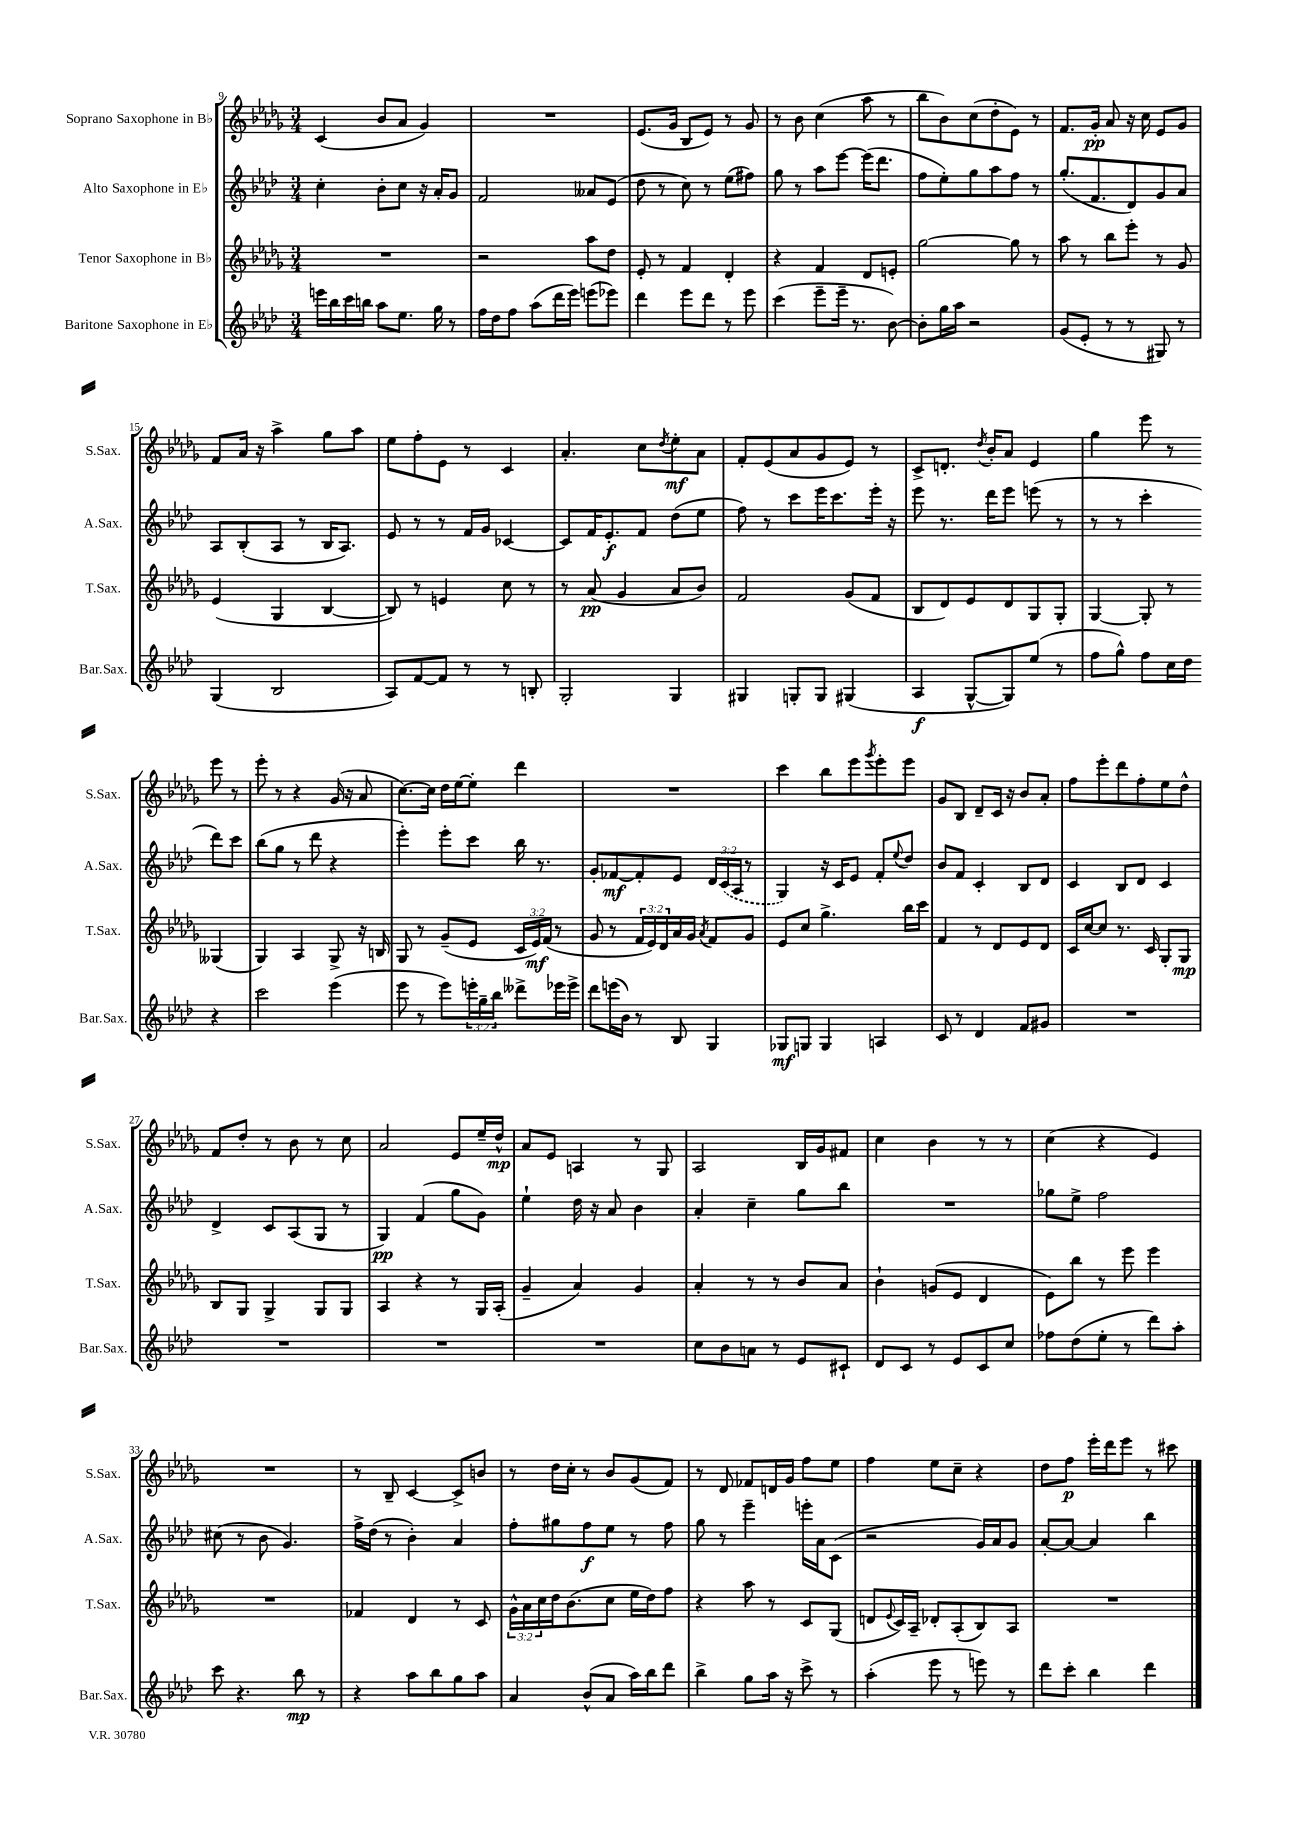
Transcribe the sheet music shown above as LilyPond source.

<<
\new StaffGroup <<
\new Staff = "s0" \with { instrumentName = "Soprano Saxophone in Bb" shortInstrumentName = "S.Sax." } {
    \clef treble \key des \major \numericTimeSignature \time 3/4
    c'4( bes'8 aes'8 ges'4) |
    R2. |
    ees'8.( ges'16 bes8 ees'8) r8 ges'8 |
    r8 bes'8 c''4( aes''8 r8 |
    bes''8 bes'8) c''8( des''8-. ees'8) r8 |
    f'8. ges'16-.\pp aes'8 r16 c''16 ees'8 ges'8 |
    f'8 aes'16 r16 aes''4-> ges''8 aes''8 |
    ees''8 f''8-. ees'8 r8 c'4 |
    aes'4.-. c''8 \acciaccatura { des''8 } ees''8-.\mf aes'8 |
    f'8-. ees'8( aes'8 ges'8 ees'8) r8 |
    c'8-> d'8.-. \acciaccatura { des''8 } bes'16-. aes'8 ees'4 |
    ges''4 ees'''8 r8 ees'''8 r8 |
    ees'''8-. r8 r4 ges'16( r16 aes'8 |
    c''8.~) c''16 des''16 ees''16~ ees''8-. des'''4 |
    R2. |
    c'''4 bes''8 ees'''8 \acciaccatura { ges'''8 } ees'''8-. ees'''8 |
    ges'8 bes8 des'8-- c'16 r16 bes'8 aes'8-. |
    f''8 ees'''8-. des'''8 f''8-. ees''8 des''8-^ |
    f'8 des''8-. r8 bes'8 r8 c''8 |
    aes'2 ees'8 ees''16-- des''16-^\mp |
    aes'8 ees'8 a4 r8 ges8 |
    aes2 bes16 ges'16 fis'8 |
    c''4 bes'4 r8 r8 |
    c''4( r4 ees'4) |
    R2. |
    r8 bes8-- c'4~ c'8-> b'8 |
    r8 des''16 c''16-. r8 bes'8 ges'8( f'8) |
    r8 des'8 fes'8 d'16 ges'16 f''8 ees''8 |
    f''4 ees''8 c''8-- r4 |
    des''8 f''8\p ees'''16-. des'''16 ees'''8 r8 cis'''8 \bar "|." |
}
\new Staff = "s1" \with { instrumentName = "Alto Saxophone in Eb" shortInstrumentName = "A.Sax." } {
    \clef treble \key aes \major \numericTimeSignature \time 3/4 \override Staff.TupletNumber.text = #tuplet-number::calc-fraction-text
    c''4-. bes'8-. c''8 r16 aes'16-. g'8 |
    f'2 aeses'8 ees'8( |
    des''8 r8 c''8) r8 ees''8( fis''8) |
    g''8 r8 aes''8 ees'''8~ ees'''16( des'''8. |
    f''8 ees''8-.) g''8 aes''8 f''8 r8 |
    g''8.-.( f'8. des'8) g'8 aes'8 |
    aes8 bes8-.( aes8 r8 bes16 aes8.) |
    ees'8 r8 r8 f'16 g'16 ces'4~ |
    ces'8 f'16 ees'8.-.\f f'8 des''8( ees''8 |
    f''8) r8 c'''8 ees'''16 c'''8. ees'''16-. r16 |
    ees'''8 r8. des'''16 ees'''8 e'''8( r8 |
    r8 r8 c'''4-. des'''8) c'''8 |
    bes''8( g''8 r8 des'''8 r4 |
    ees'''4-.) ees'''8-. c'''8 bes''16 r8. |
    g'8-. fes'8~\mf fes'8-. ees'8 \tuplet 3/2 { des'16 \once \slurDashed c'16( aes16 } r8 |
    g4) r16 c'16 ees'8 f'8-. \appoggiatura { ees''8 } des''8 |
    bes'8 f'8 c'4-. bes8 des'8 |
    c'4 bes8 des'8 c'4 |
    des'4-> c'8 aes8( g8 r8 |
    g4\pp) f'4( g''8 g'8) |
    ees''4-! des''16 r16 aes'8 bes'4 |
    aes'4-. c''4-- g''8 bes''8 |
    R2. |
    ges''8 ees''8-> f''2 |
    cis''8( r8 bes'8 g'4.) |
    f''16-> des''16( r8 bes'4-.) aes'4 |
    f''8-. gis''8 f''8\f ees''8 r8 f''8 |
    g''8 r8 ees'''4-- e'''16-. aes'16 c'8( |
    r2 g'16) aes'16 g'8 |
    aes'8~-. aes'8~ aes'4 bes''4 \bar "|." |
}
\new Staff = "s2" \with { instrumentName = "Tenor Saxophone in Bb" shortInstrumentName = "T.Sax." } {
    \clef treble \key des \major \numericTimeSignature \time 3/4 \override Staff.TupletNumber.text = #tuplet-number::calc-fraction-text
    R2. |
    r2 aes''8 des''8 |
    ees'8-. r8 f'4 des'4-. |
    r4 f'4 des'8 e'8-. |
    ges''2~ ges''8 r8 |
    aes''8 r8 bes''8 ees'''8-. r8 ges'8 |
    ees'4( ges4 bes4~ |
    bes8) r8 e'4 c''8 r8 |
    r8 aes'8\pp( ges'4 aes'8 bes'8) |
    f'2 ges'8( f'8 |
    bes8 des'8) ees'8 des'8 ges8 ges8-. |
    ges4~ ges8-. r8 geses4( |
    ges4) aes4 ges8-> r16 b16 |
    ges8 r8 ges'8--( ees'8 \tuplet 3/2 { c'16 ees'16\mf) f'16( } r8 |
    ges'8 r8 \tuplet 3/2 { f'16 ees'16) des'16 } aes'16 ges'16 \acciaccatura { aes'8 } f'8 ges'8 |
    ees'8 c''8 ges''4.-> bes''16 c'''16 |
    f'4 r8 des'8 ees'8 des'8 |
    c'16 c''16~ c''8 r8. c'16 ges8-. ges8\mp |
    bes8 ges8 ges4-> ges8 ges8 |
    aes4 r4 r8 ges16 aes16-.( |
    ges'4-- aes'4) ges'4 |
    aes'4-. r8 r8 bes'8 aes'8 |
    bes'4-! g'8( ees'8 des'4 |
    ees'8) bes''8 r8 ees'''8 ees'''4 |
    R2. |
    fes'4 des'4 r8 c'8 |
    \tuplet 3/2 { ges'16-^ aes'16 c''16 } des''16 bes'8.( c''8 ees''16 des''16) f''8 |
    r4 aes''8 r8 c'8 ges8( |
    d'8 \appoggiatura { ees'8 } c'16) aes16-- des'8-. aes8-.( bes8) aes8 |
    R2. \bar "|." |
}
\new Staff = "s3" \with { instrumentName = "Baritone Saxophone in Eb" shortInstrumentName = "Bar.Sax." } {
    \clef treble \key aes \major \numericTimeSignature \time 3/4 \override Staff.TupletNumber.text = #tuplet-number::calc-fraction-text
    e'''16 bes''16 c'''16 b''16 aes''8 ees''8. g''16 r8 |
    f''16 des''16 f''8 aes''8( des'''16 ees'''16) e'''8( ees'''8) |
    des'''4 ees'''8 des'''8 r8 ees'''8 |
    c'''4( ees'''8-- ees'''16-- r8. bes'8~) |
    bes'8-. g''16 aes''16 r2 |
    g'8( ees'8-. r8 r8 gis8) r8 |
    g4( bes2 |
    aes8) f'8~ f'8 r8 r8 b8-. |
    g2-. g4 |
    gis4 g8-. g8 gis4( |
    aes4\f g8~-^ g8) ees''8( r8 |
    f''8 g''8-^) f''8 c''16 des''16 r4 |
    c'''2 ees'''4( |
    ees'''8 r8 ees'''8) \tuplet 3/2 { e'''16-. g''16-- bes''16 } deses'''8-> ees'''16 ees'''16-> |
    des'''8 e'''16( bes'16) r8 bes8 g4 |
    ges8\mf g8 g4 a4 |
    c'8 r8 des'4 f'8 gis'8 |
    R2. |
    R2. |
    R2. |
    R2. |
    c''8 bes'8 a'8 r8 ees'8 cis'8-! |
    des'8 c'8 r8 ees'8 c'8 c''8 |
    fes''8 des''8( ees''8-. r8 des'''8) aes''8-. |
    c'''8 r4. bes''8\mp r8 |
    r4 aes''8 bes''8 g''8 aes''8 |
    aes'4 bes'8-^( aes'8 aes''16) bes''16 des'''8 |
    bes''4-> g''8 aes''16 r16 c'''8-> r8 |
    aes''4-.( ees'''8 r8 e'''8) r8 |
    des'''8 c'''8-. bes''4 des'''4 \bar "|." |
}
>>
>>
\layout { \context { \Score currentBarNumber = #9 } }
